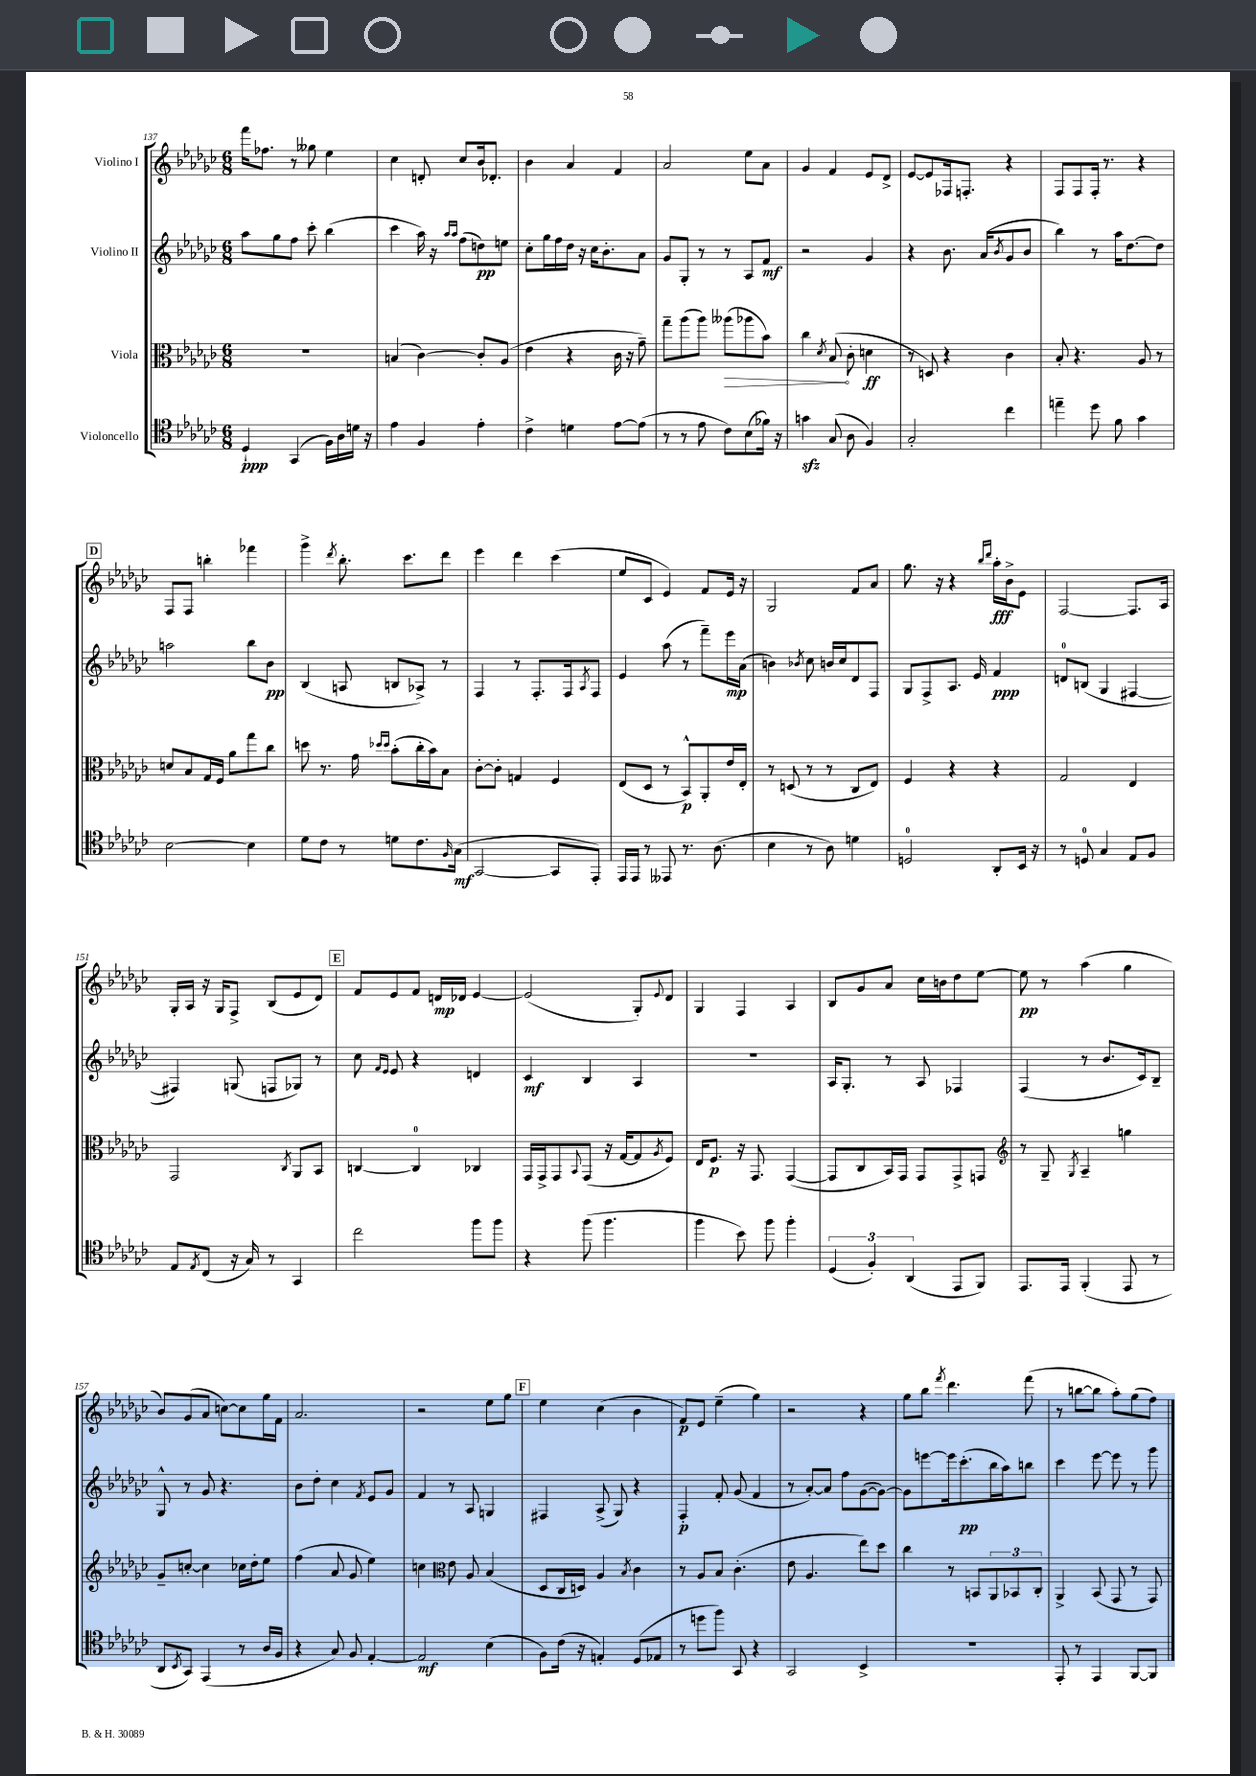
<<
\new StaffGroup <<
\new Staff = "s0" \with { instrumentName = "Violino I" } {
    \clef treble \key ges \major \numericTimeSignature \time 6/8
    f'''16 fes''8. r8 geses''8 ees''4 |
    ces''4 d'8-. ces''8 bes'16 des'8.-. |
    bes'4 aes'4 f'4 |
    aes'2 ees''8 aes'8 |
    ges'4 f'4 ees'8 des'8-> |
    ees'8~ ees'8 fes16 f8.-. r4 |
    f8 f8 f16-. r8. r4 |
    \mark \markup { \box "D" } f8 f8 b''4-. fes'''4 |
    ges'''4-> \acciaccatura { des'''8 } bes''8.-. ces'''8. des'''8 |
    ees'''4 des'''4 ces'''4( |
    ees''8 ces'8 ees'4) f'8 ees'16 r16 |
    ges2 f'8 aes'8 |
    ges''8. r16 r4 \grace { bes''16 des'''16 } aes''16-.\fff bes'16-> ees'8 |
    f2~ f8. aes16 |
    ges16-. aes16 r16 ges16 f8-> bes8( ees'8 des'8) |
    \mark \markup { \box "E" } f'8 ees'8 f'8 d'16\mp des'16 ees'4~ |
    ees'2( ges8-.) \appoggiatura { ees'8 } des'8 |
    ges4 f4 aes4 |
    bes8 ges'8 aes'8 ces''16 b'16 des''8 ees''8~ |
    ees''8\pp r8 aes''4( ges''4 |
    bes'8) ges'8( aes'8 c''8~) c''8 ges''16 f'16 |
    aes'2. |
    r2 ees''8 ges''8 |
    \mark \markup { \box "F" } ees''4 ces''4( bes'4 |
    f'8\p) ees'8 ees''4--( ges''4) |
    r2 r4 |
    ges''8 bes''8 \acciaccatura { f'''8 } des'''4. f'''8( |
    r8 b''8~ b''8 aes''8-.) ges''8( f''8) \bar "|." |
}
\new Staff = "s1" \with { instrumentName = "Violino II" } {
    \clef treble \key ges \major \numericTimeSignature \time 6/8
    aes''8 ges''8 f''8 ces'''8-. bes''4( |
    ces'''4 aes''16) r16 \grace { aes''16 aes''16 } f''8( d''8\pp) e''8 |
    ces''8-. ges''16 f''16 des''16 r16 ces''16 bes'8.-. aes'8 |
    ges'8 ges8-. r8 r8 aes8 f'8\mf |
    r2 ges'4 |
    r4 bes'8. aes'16( \acciaccatura { bes'8 } ges'8 bes'8 |
    bes''4) r8 aes''16 des''8.~ des''8 |
    \mark \markup { \box "D" } a''2 bes''8 bes'8\pp |
    bes4( a8 b8 aes8->) r8 |
    f4 r8 f8.-. f16 \acciaccatura { aes8 } f8 |
    ees'4 aes''8( r8 f'''8--) ees'''16\mp aes'16( |
    b'4) \acciaccatura { bes'8 } ces''8 b'16 ces''16 des'8 f8 |
    ges8 f8-> aes8. ees'16 f'4\ppp |
    d'8-0 b8( ges4 fis4~ |
    fis4) g8( f8 ges8) r8 |
    \mark \markup { \box "E" } ces''8 \grace { f'16 ees'16 } ees'8 r4 d'4 |
    ces'4\mf bes4 aes4 |
    R2. |
    aes16 ges8.-. r8 aes8 fes4 |
    f4( r8 bes'8. ces'16) bes8-- |
    ges8-^ r8 ges'8 r4. |
    bes'8 des''8-. ces''4 \acciaccatura { f'8 } ees'8 ges'8 |
    f'4 r8 aes8 g4 |
    \mark \markup { \box "F" } fis4 aes8->( ges8) r4 |
    f4-.\p f'8-. ges'8( f'4 |
    r8 aes'8~-.) aes'8 f''8 ges'8~( ges'8~) |
    ges'8 e'''8~ e'''16 ces'''8.-.\pp( bes''16 aes''16) b''8 |
    ces'''4 ees'''8~ ees'''8 r8 ges'''8 \bar "|." |
}
\new Staff = "s2" \with { instrumentName = "Viola" } {
    \clef alto \key ges \major \numericTimeSignature \time 6/8
    R2. |
    b4( ces'4~) ces'8-. aes8( |
    ees'4 r4 ces'16 r16 ges'8--) |
    ges''8-- aes''8( aes''8) \once \override Hairpin.circled-tip = ##t aeses''8\>( aes''8 bes'8) |
    ces''4 \acciaccatura { des'8 } bes8\!( ces'8-. d'4\ff |
    r8 d8) r4 ces'4 |
    bes8-. r4. aes8 r8 |
    \mark \markup { \box "D" } d'8 bes8 ges16 f16 aes'8 ges''8 ces''8 |
    d''8 r8. ges'16 \grace { des''16 des''16 } bes'8-.( ces''16-. bes'16) bes8 |
    ces'8~-. ces'8-. g4 f4 |
    ees8( des8 r8 bes,8-^\p) aes,8-. ees'16 ees16-. |
    r8 d8( r8 r8 ces8 ees8) |
    f4 r4 r4 |
    ges2 ees4 |
    ges,2 \acciaccatura { ces8 } aes,8 bes,8 |
    \mark \markup { \box "E" } c4~ c4-0 ces4 |
    ges,16 ges,16-> ges,8 \appoggiatura { bes,8 } ges,8( r16 ges16~ ges8 \acciaccatura { aes8 } f8) |
    ees16 f8.\p r16 ges,8. ges,4~( |
    ges,8 ces8 bes,16) ges,16 ges,8 ges,8-> g,8 |
    \clef treble r8 ges8-- \acciaccatura { ges8 } aes4-- g''4 |
    ges'8-- c''8~-. c''4 ces''16 des''16-. ees''8 |
    f''4( aes'8 ges'8 ees''4) |
    c''4 \clef alto ees'8 aes8 bes4( |
    \mark \markup { \box "F" } des8 ces16 d16) aes4 \acciaccatura { bes8 } ces'4 |
    r8 aes8 bes8 ces'4.-.( |
    ees'8 aes4. ees''8) des''8 |
    ces''4 r8 b,8 \tuplet 3/2 { aes,8 bes,8 ces8-. } |
    aes,4-> bes,8( ges,8 r8 ges,8) \bar "|." |
}
\new Staff = "s3" \with { instrumentName = "Violoncello" } {
    \clef tenor \key ges \major \numericTimeSignature \time 6/8
    des4-!\ppp ges,4( f16) aes16 d'16 r16 |
    ees'4 f4 ees'4-. |
    ces'4-> d'4 ees'8~ ees'8( |
    r8 r8 ees'8 ces'8) bes8( fes'16) r16 |
    g'4\sfz ges8( aes8 f4) |
    ges2-. ces''4 |
    e''4-- des''8 f'8 ges'4 |
    \mark \markup { \box "D" } bes2~ bes4 |
    des'8 ces'8 r8 d'8 ces'8. \grace { f16 } ges16\mf( |
    ges,2~ ges,8 ees,8-.) |
    ees,16 ees,16 r8 eeses,8 r8. aes8.( |
    bes4 r8 aes8) d'4 |
    d2-0 aes,8-. bes,16 r16 |
    r8 d8-0 ges4 ees8 f8 |
    ees8 \acciaccatura { ees8 } ces8( r16 ges16) r8 ges,4 |
    \mark \markup { \box "E" } ces''2 f''8 f''8 |
    r4 f''8( f''4. |
    f''4 bes'8) f''8 f''4-. |
    \tuplet 3/2 { des4( f4-.) aes,4( } ees,8 f,8) |
    ees,8. ees,16 f,4-.( ees,8 r8 |
    aes,8 \acciaccatura { bes,8 } ges,8) ees,4( r8 aes16 f16 |
    r4 ges8) f8 ees4~-. |
    ees2\mf bes4( |
    \mark \markup { \box "F" } f8) ces'16( r16 e4-.) des8( ees8 |
    r8 d''8 f''8) ges,8 r4 |
    ges,2 bes,4-> |
    R2. |
    ees,8-. r8 ees,4 f,8~ f,8 \bar "|." |
}
>>
>>
\layout { \context { \Score currentBarNumber = #137 } }
